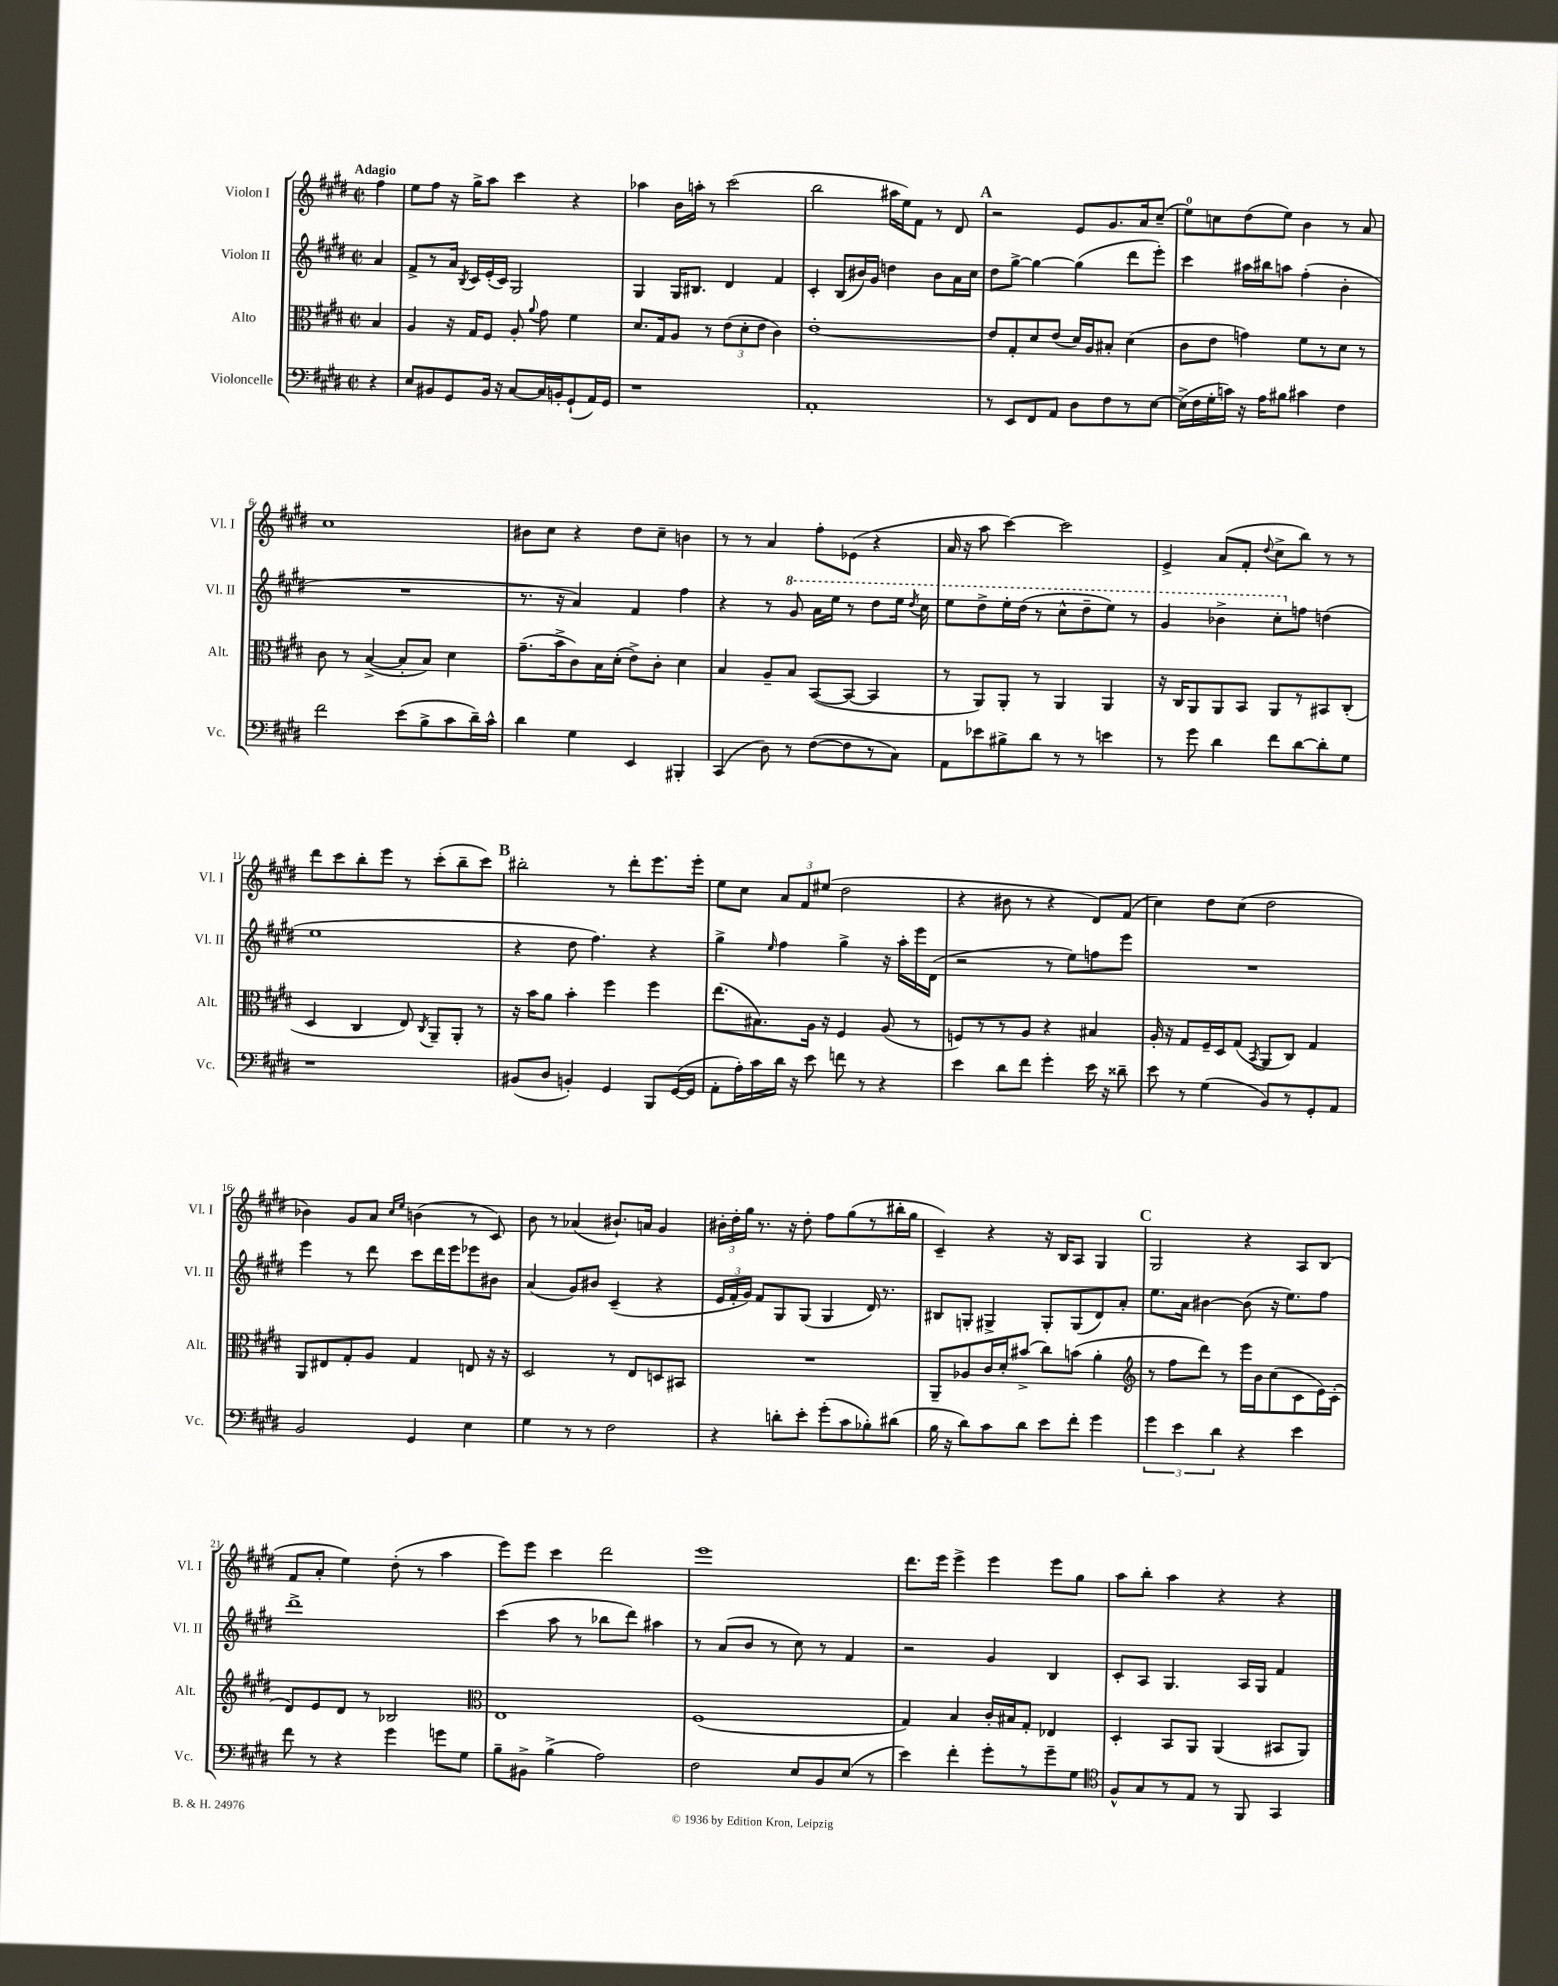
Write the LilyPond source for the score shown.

<<
\new StaffGroup <<
\new Staff = "s0" \with { instrumentName = "Violon I" shortInstrumentName = "Vl. I" } {
    \clef treble \key e \major \defaultTimeSignature \time 2/2 \partial 4 \tempo "Adagio"
    \autoBeamOff fis''4 |
    e''8[ fis''8] r16 gis''16[-> a''8] cis'''4 r4 |
    aes''4 b'16[ a''16]-. r8 cis'''2( |
    b''2 ais''16[ e''16) fis'8] r8 dis'8 |
    \mark \markup { \bold "A" } r2 e'8[ gis'8. a'16 cis''8]--( |
    e''8[-0) c''8 dis''8( e''8]) b'4 r8 a'8 |
    cis''1 |
    bis'8[ cis''8] r4 dis''8[ cis''8]-- b'4 |
    r8 r8 a'4 fis''8[-. ees'8]( r4 |
    a'16 r16 a''8 cis'''4~) cis'''2 |
    e'4-> a'8[( fis'8]-. \appoggiatura { dis''8 } cis''8[-> b''8]) r8 r8 |
    dis'''8[ cis'''8 b''8-. e'''8] r8 cis'''8[-.( b''8-- cis'''8]) |
    \mark \markup { \bold "B" } bis''2-. r8 dis'''8[-. e'''8. e'''16]-. |
    e''8[ cis''8] \tuplet 3/2 { a'8[ fis'8 eis''8]( } dis''2 |
    r4 bis'8 r8 r4 dis'8[) fis'8]( |
    cis''4) dis''8[ cis''8]( dis''2 |
    bes'4) gis'8[ a'8] \grace { cis''16[ e''16] } b'4( r8 cis'8) |
    b'8 r8 aes'4( bis'8.[-!) a'16] gis'4 |
    \tuplet 3/2 { bis'16[-. dis''16-. gis''16] } r8. r16 dis''8-. fis''8[ gis''8( r8 bis''16-. gis''16] |
    cis'4--) r4 r16 b16[ a8] gis4 |
    \mark \markup { \bold "C" } gis2 r4 a8[ b8]( |
    fis'8[ a'8]-. e''4) dis''8-.( r8 a''4 |
    e'''8[) e'''8] cis'''4 dis'''2 |
    e'''1 |
    dis'''8.[ e'''16] e'''4-> e'''4 e'''8[ gis''8] |
    a''8[ b''8]-. a''4 r4 r4 \bar "|." |
}
\new Staff = "s1" \with { instrumentName = "Violon II" shortInstrumentName = "Vl. II" } {
    \clef treble \key e \major \defaultTimeSignature \time 2/2 \partial 4
    \autoBeamOff a'4 |
    fis'8[-> r8 a'16] \acciaccatura { b8 } cis'16[ e'16-.( cis'16]) gis2 |
    gis4 gis16[ bis8.] dis'4 fis'4 |
    cis'4-. b8[( bis'16) gis'16] d''4 bis'8[ a'16 cis''16] |
    \mark \markup { \bold "A" } dis''8[ gis''8]~-> gis''4~ gis''4( dis'''8[ e'''8]-.) |
    cis'''4 ais''16[ bis''16 a''8] fis''4-.( b'4-. |
    R1 |
    r8. r16 a'4) fis'4 fis''4 |
    r4 r8 \ottava #1 gis''8 a''16[ e'''16] r8 dis'''8[ e'''16] \acciaccatura { dis'''8 } cis'''16 |
    e'''8[ dis'''8-> e'''16-. dis'''16]( r8 cis'''8[-^ dis'''8-- e'''8]) r8 |
    gis''4 bes''4-> cis'''8[-. \ottava #0 f''8] d''4( |
    e''1 |
    \mark \markup { \bold "B" } r4 dis''8 fis''4.) r4 |
    gis''4-> \grace { e''16 } fis''4 gis''4-> r16 a''16[-. e'''16 dis'16]( |
    r2 r8 e''8[) f''8 e'''8] |
    R1 |
    e'''4 r8 dis'''8 cis'''8[ dis'''16 e'''16 ees'''8 bis'8] |
    a'4( gis'8[) bis'8] cis'4--( r4 |
    \tuplet 3/2 { e'16[ fis'16-. gis'16]) } fis'8[ gis8 gis8]( gis4 dis'16) r8. |
    bis8[ g8]-. gis4-> gis8[-. gis8( dis'8) a'8]-. |
    \mark \markup { \bold "C" } e''8.[ a'16] bis'4~ bis'8( r16 e''8.[) fis''8] |
    dis'''1-> |
    cis'''4( a''8 r8 bes''8[ dis'''8]) ais''4 |
    r8 a'8[( b'8] r8 cis''8) r8 fis'4 |
    r2 gis'4 b4 |
    cis'8[-. a8] gis4. a16[ gis16] fis'4 \bar "|." |
}
\new Staff = "s2" \with { instrumentName = "Alto" shortInstrumentName = "Alt." } {
    \clef alto \key e \major \defaultTimeSignature \time 2/2 \partial 4
    \autoBeamOff b4 |
    a4 r16 gis16[ fis8] a8-. \appoggiatura { a'8 } gis'8 fis'4 |
    dis'8.[ gis16 a8] r8 \tuplet 3/2 { e'8[( dis'8-. e'8] } cis'4) |
    e'1~-. |
    \mark \markup { \bold "A" } e'8[ gis8-. dis'8 e'8]( dis'16[) a16 bis8]-. dis'4( |
    cis'8[ e'8] g'4) fis'8[ r8 dis'8] r8 |
    cis'8 r8 b4~->( b8[-. b8]) dis'4 |
    gis'8.[--( b'16-> cis'8) b16 dis'16]-.( e'8[->) cis'8]-. dis'4 |
    b4 a8[-- b8] b,8[~( b,8]~ b,4 |
    r8 a,8[) a,8]-. r8 a,4 a,4 |
    r16 cis16[ a,8 a,8 b,8] a,8[ r8 bis,8 cis8]-.( |
    dis4 cis4 e8) \acciaccatura { cis8 } a,8[-- a,8]-. r8 |
    \mark \markup { \bold "B" } r16 b'16[ a'8] b'4-. fis''4 fis''4 |
    e''8.[( bis8.) a16] r16 fis4 a8( r8 |
    f8[) r8 r8 a8] r4 bis4 |
    a16-. r16 gis8[ fis16-- dis16 gis8]( \acciaccatura { b,8 } a,8[ cis8]) gis4 |
    a,8[ eis8 gis8-. a8] gis4 e8 r16 r16 |
    dis2 r8 e8[ d8 bis,8] |
    R1 |
    a,8[-- aes8 cis'16 dis'16-. bis'8]->( cis''8[) b'8]( a'4-. |
    \mark \markup { \bold "C" } \clef treble r8 fis''8[ dis'''8]) r8 e'''16[ b'16 cis''8( cis'8 e'16) cis'16]-.( |
    dis'8[) e'8 dis'8] r8 bes2 |
    \clef alto e1 |
    fis1( |
    gis4) b4 cis'16[-. bis16 gis8]-. ees4 |
    dis4-. b,8[ a,8] a,4( bis,8[ a,8]) \bar "|." |
}
\new Staff = "s3" \with { instrumentName = "Violoncelle" shortInstrumentName = "Vc." } {
    \clef bass \key e \major \defaultTimeSignature \time 2/2 \partial 4
    \autoBeamOff r4 |
    e8[ bis,8 gis,8 bis,16] r16 cis8[~ cis16 b,16-. gis,8-!( a,16) gis,16] |
    r1 |
    a,1-. |
    \mark \markup { \bold "A" } r8 e,8[ fis,8 a,8] dis8[ fis8 r8 e8]~ |
    e16[->( fis16 gis16-. c'16]) r16 a16[ bis8] cis'4 fis4 |
    fis'2 e'8[( b8-> cis'8 dis'16--) cis'16]-^ |
    dis'4 gis4 e,4 bis,,4-. |
    cis,4( dis8) r8 fis8[~( fis8 r8 cis8]) |
    a,8[ ees'8 bis8-> dis'8] r8 r8 e'4 |
    r8 gis'8 dis'4 fis'8[ dis'8~ dis'8-. gis8] |
    r1 |
    \mark \markup { \bold "B" } bis,8[( dis8] b,4-.) gis,4 b,,8[ gis,16~( gis,16] |
    a,8[-. a16-.) cis'16 dis'16] r16 e'8 f'8 r8 r4 |
    e'4 dis'8[ fis'8] gis'4-. e'16 r16 disis'8-- |
    e'8 r8 gis4( b,8[) r8 gis,8-. a,8] |
    b,2 gis,4 e4 |
    gis4 r8 r8 fis2 |
    r4 d'8[-. e'8]-. gis'8[-.( cis'8 bes8-.) dis'8]( |
    b16 r16 dis'8[) cis'8 dis'8] e'8[ fis'8]-. gis'4 |
    \mark \markup { \bold "C" } \tuplet 3/2 { gis'4 e'4 dis'4 } r4 e'4 |
    fis'8 r8 r4 gis'4 g'8[ gis8] |
    b8[-- bis,8]-> b4->( a2) |
    fis2 e8[ b,8 e8]( r8 |
    e'4) fis'4-. gis'8[-. r8 gis'8-- gis8] |
    \clef tenor fis8[-^ gis8 r8 e8] r8 fis,8 gis,4 \bar "|." |
}
>>
>>
